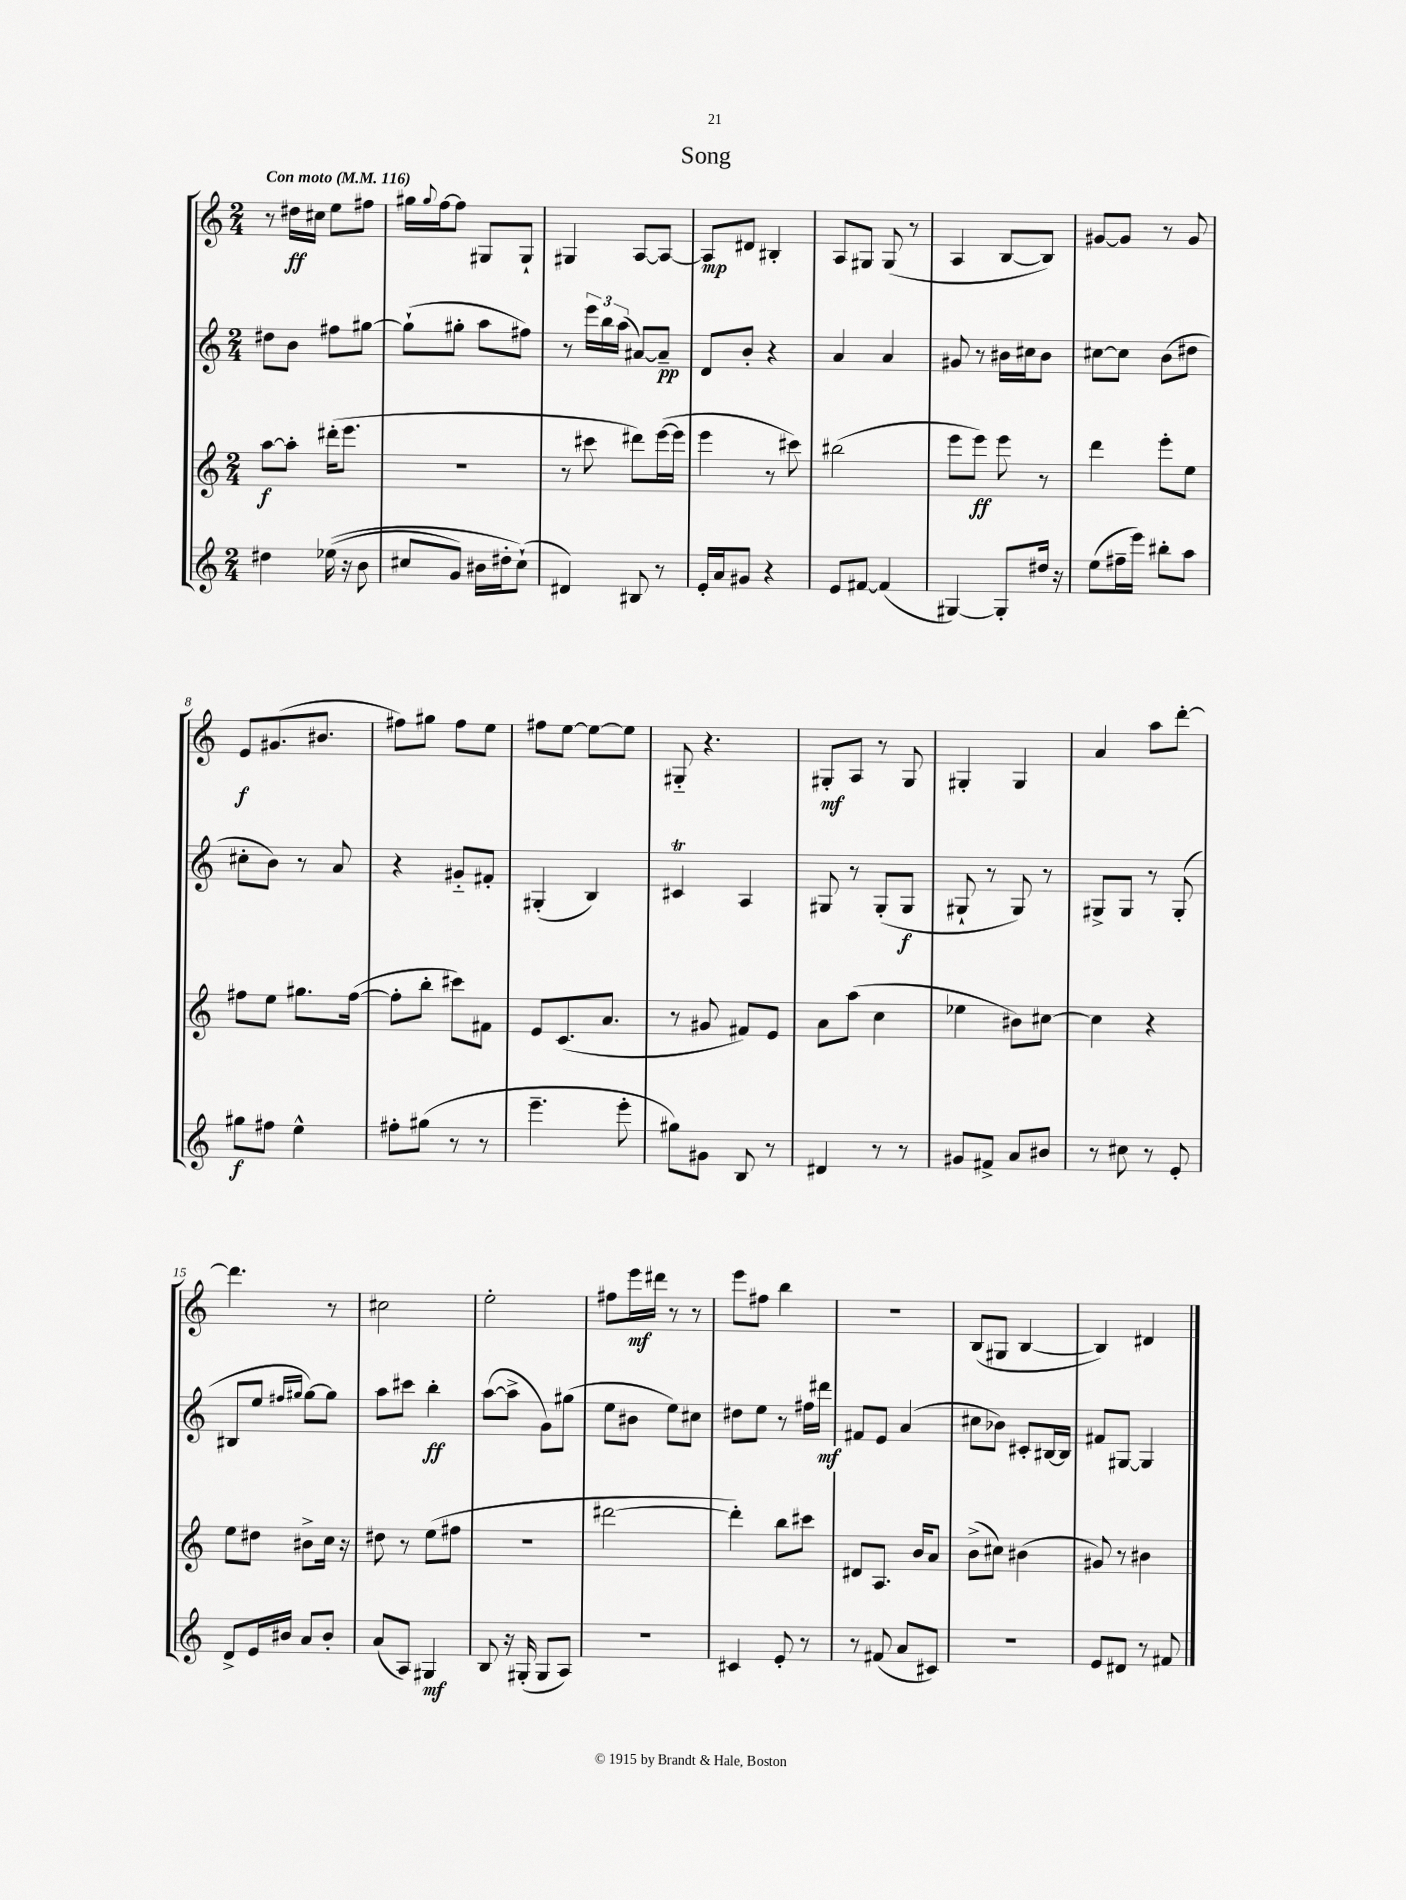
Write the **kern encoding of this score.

**kern	**kern	**kern	**kern
*staff4	*staff3	*staff2	*staff1
*clefG2	*clefG2	*clefG2	*clefG2
*k[]	*k[]	*k[]	*k[]
*M2/4	*M2/4	*M2/4	*M2/4
*MM116	*MM116	*MM116	*MM116
4dd#\	[8aa\L	8dd#\L	8r
.	8aa'\]J	8b\J	16dd#\LL
.	.	.	16cc#\JJ
&((16ee-\	(16ddd#'\LK	8ff#\L	8ee\L
16r	8.eee\J	.	.
8b\	.	[8gg#\J	8ff#\J
=	=	=	=
8cc#/L	2r	(8gg#`\]L	16gg#\LL
.	.	.	8qqgg#/
.	.	.	[16ff\J
8g/J)	.	8gg#'\J	8ff\]J
16b#\LL	.	8aa\L	8G#/L
16dd#'\J	.	.	.
(8cc#`\J&)	.	8ff#\J)	8G#`/J
=	=	=	=
4d#/)	8r	8r	4G#/
.	8ccc#\	24eee\LL	.
.	.	24bb\	.
.	.	(24aa\JJ	.
8B#/	8ddd#\L)	[8a#/L)	[8A/L
8r	([16eee\L	8a#~/]J	8A/_J
.	16eee\]JJ	.	.
=	=	=	=
16e'/LL	4eee\	8d/L	8A/]L
16a/J	.	.	.
8g#/J	.	8b'/J	8d#/J
4r	8r	4r	4B#'/
.	8ccc#\)	.	.
=	=	=	=
8e/L	(2bb#\	4a/	8A/L
[8f#/J	.	.	8G#/J
(4f#/]	.	4a/	(8G#/
.	.	.	8r
=	=	=	=
[4G#/)	8eee\L	8g#/	4A/
.	8eee\J)	8r	.
8G#'/]L	8eee\	16b#\LL	[8B/L
.	.	16cc#\J	.
16dd#/Jk	8r	8b#\J	8B/]J)
16r	.	.	.
=	=	=	=
(8ee\L	4ddd\	[8cc#\L	[8g#/L
16ff#~\L	.	8cc#\]J	8g#/]J
16eee\JJ)	.	.	.
8bb#'\L	8eee'\L	(8b\L	8r
8aa\J	8ee\J	8dd#\J	8g#/
=	=	=	=
8gg#\L	8ff#\L	8cc#'\L	8e/L
8ff#\J	8ee\J	8b\J)	(8.g#/
4ee^^\	8.gg#\L	8r	.
.	.	.	8.b#/J
.	.	8a/	.
.	([16ff#\Jk	.	.
=	=	=	=
8ff#'\L	8ff#'\]L	4r	8ff#\L)
(8gg#\J	8bb'\J	.	8gg#\J
8r	8ccc#\L)	8g#'~/L	8ff#\L
8r	8f#\J	8f#'/J	8ee\J
=	=	=	=
4.eee~\	8e/L	(4G#'/	8ff#\L
.	(8.c/	.	[8ee\J
.	.	4B/)	8ee\_L
.	8.a/J	.	.
8eee'\	.	.	8ee\]J
=	=	=	=
8gg#\L)	8r	4c#/	8G#'~/
8g#\J	8g#/	.	4.r
8B/	8f#/L)	4A/	.
8r	8e/J	.	.
=	=	=	=
4d#/	8a\L	8G#/	8G#'/L
.	(8aa\J	8r	8A/J
8r	4cc\	(8G#'/L	8r
8r	.	8G#/J	8G#/
=	=	=	=
8g#/L	4ee-\	8G#`/	4G#'/
8f#^/J	.	8r	.
8a/L	8b#\L)	8G#/)	4G#/
8b#/J	[8cc#\J	8r	.
=	=	=	=
8r	4cc#\]	8G#^/L	4a/
8cc#\	.	8G#/J	.
8r	4r	8r	8aa\L
8e'/	.	(8G#'/	[8ddd'\J
=	=	=	=
8d^/L	8ee\L	8B#/L	4.ddd\]
16e/L	8dd#\J	8ee/J	.
16b#/JJ	.	.	.
.	.	16qqff#/LL	.
.	.	16qqgg#/JJ	.
8a/L	8b#^\L	[8gg#\L)	.
8b#'/J	16cc\Jk	8gg#\]J	8r
.	16r	.	.
=	=	=	=
(8a/L	8dd#\	8aa\L	2cc#\
8A/J)	8r	8ccc#\J	.
4G#/	(8ee\L	4bb'\	.
.	8ff#\J	.	.
=	=	=	=
8B/	2r	([8aa\L	2ee'\
16r	.	8aa^\]J	.
(16G#'/	.	.	.
8G#/L	.	8g\L)	.
8A/J)	.	(8gg#\J	.
=	=	=	=
2r	[2ddd#\	8ee\L	8ff#\L
.	.	8b#\J	16eee\L
.	.	.	16ddd#\JJ
.	.	8ee\L)	8r
.	.	8cc#\J	8r
=	=	=	=
4c#/	4ddd#'\])	8dd#\L	8eee\L
.	.	8ee\J	8ff#\J
8e'/	8bb\L	8r	4bb\
8r	8ccc#\J	16ff#\LL	.
.	.	16ddd#\JJ	.
=	=	=	=
8r	8d#/L	8f#/L	2r
(8f#/	8.A/J	8e/J	.
8a/L	.	(4a/	.
.	16b/LK	.	.
8c#/J)	8a/J	.	.
=	=	=	=
2r	(8b^\L	8cc#\L	(8B/L
.	8cc#\J)	8b-\J)	8G#/J
.	(4b#\	8c#'/L	[4B/
.	.	[16B#/L	.
.	.	16B#/]JJ	.
=	=	=	=
8e/L	8g#/)	8f#/L	4B/])
8d#/J	8r	[8G#/J	.
8r	4b#\	4G#/]	4d#/
8f#/	.	.	.
==	==	==	==
*-	*-	*-	*-
